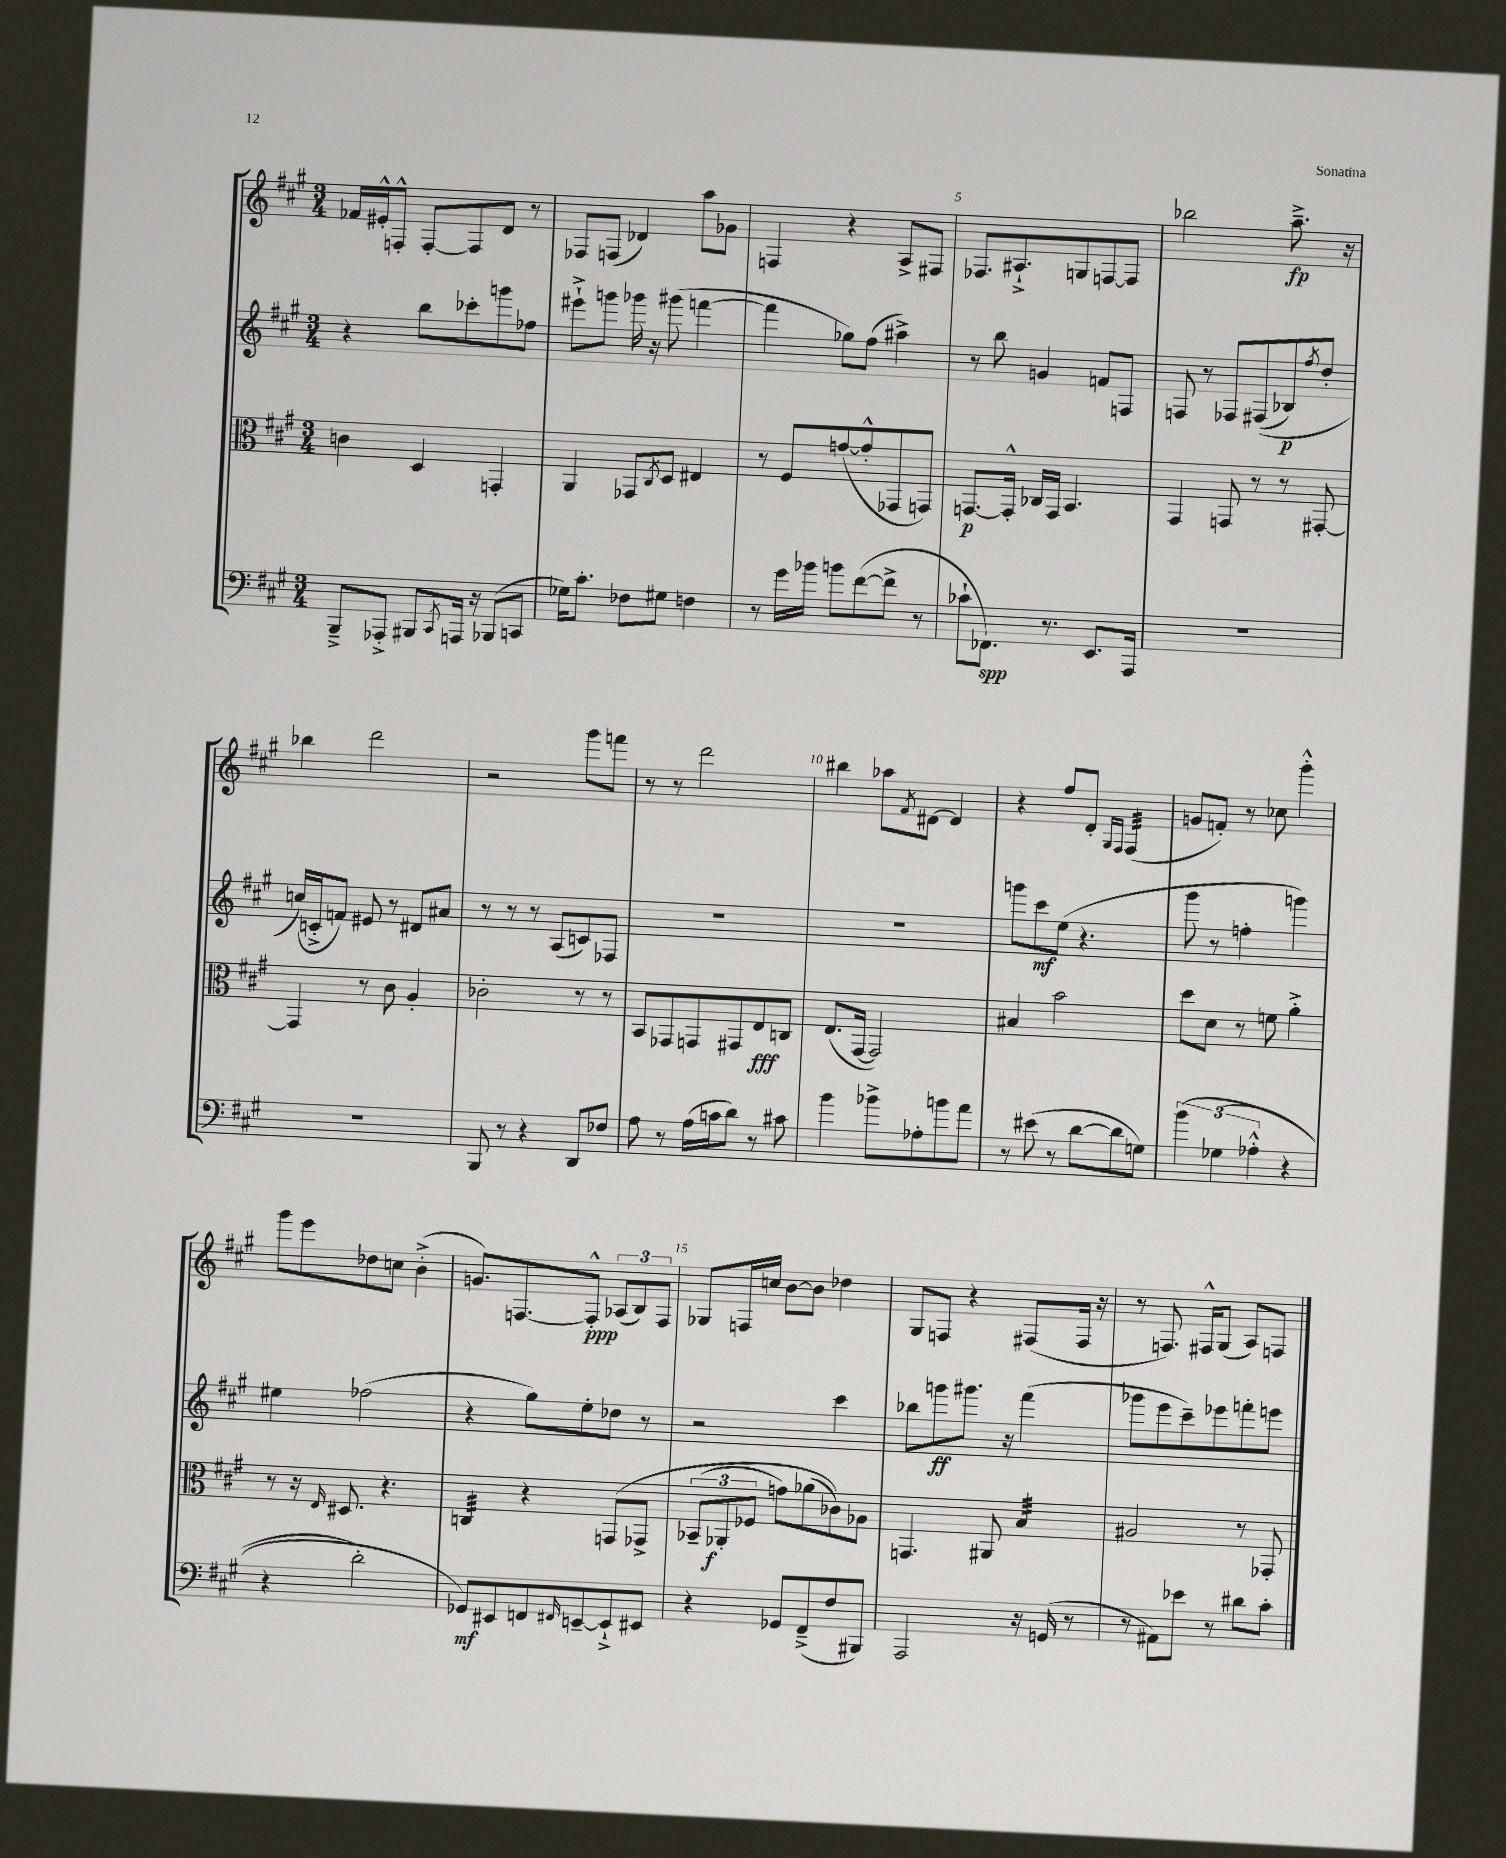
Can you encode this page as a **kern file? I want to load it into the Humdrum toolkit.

**kern	**kern	**kern	**kern
*staff4	*staff3	*staff2	*staff1
*clefF4	*clefC3	*clefG2	*clefG2
*k[f#c#g#]	*k[f#c#g#]	*k[f#c#g#]	*k[f#c#g#]
*M3/4	*M3/4	*M3/4	*M3/4
8BBB~^	4c	4r	16f-
.	.	.	16e#'^^
8AAA-'^	.	.	8F'^^
8BBB#	4D	8bb	[8F'
8qCC#	.	.	.
16AAA	.	8ccc-'	8F]
16r	.	.	.
(8BBB-	4GG'	8ggg	8d
8CC	.	8ff-	8r
=	=	=	=
16G-)	4AA	8eee#`^	8F-
8.c#'	.	.	.
.	.	8ggg	(8F
8F-	8GG-	16ggg-	4d-)
.	.	16r	.
.	8qC#	.	.
8G#	8D	(8ggg#	.
4F	4E#	[4fff	8aa
.	.	.	8g-
=	=	=	=
8r	8r	4fff]	4F
16g#	8F#	.	.
16b-	.	.	.
8b	([8g	8gg-)	4r
([8f#	8g'^^]	(8ff#	.
8f#^]	8GG-	4aa#^)	8A^
8r	8GG)	.	8F#
=	=	=	=
8c-`	[8.GG	8r	8.F-
8.FF-)	.	8bb	.
.	16GG'^^]	.	8.A#`^
.	16C-	4g	.
8.r	16GG	.	.
.	4.BB	.	8G
8.EE	.	8f	[8F
.	.	8F	8F]
16AAA	.	.	.
=	=	=	=
2.r	4GG#	8F	2bb-
.	.	8r	.
.	8GG	8F-	.
.	8r	&((8F#	.
.	8r	8B-)	8.aa~^
.	.	8qff#	.
.	[8GG#'	8dd'	.
.	.	.	16r
=	=	=	=
2.r	4GG#]	(16cc&)	4bb-
.	.	16c'^	.
.	.	8f)	.
.	8r	8e#	2ddd
.	8c#	8r	.
.	4A'	8d#	.
.	.	8a#	.
=	=	=	=
8BBB	2c-'	8r	2r
8r	.	8r	.
4r	.	8r	.
.	.	(8A	.
8DD	8r	8c)	8ggg#
8F-	8r	8F-	8fff
=	=	=	=
8A	8BB	2.r	8r
8r	8GG-	.	8r
(16A	8GG	.	2ddd
16c	.	.	.
8d)	8GG#	.	.
8r	8E	.	.
8c#	8C	.	.
=	=	=	=
4b	(8.E	2.r	4bb#
.	[16GG#	.	.
8b-^	2GG#])	.	8aa-
.	.	.	8qf#
8A-'	.	.	[8d#
8b	.	.	4d#]
8a	.	.	.
=	=	=	=
8r	4B#	8ggg	4r
(8e#	.	8ccc#	.
8r	2b	(8ee	8ff#
[8d	.	4.r	8d'
.	.	.	16qqG#
.	.	.	16qqF#
8d]	.	.	(4F#
8G)	.	.	.
=	=	=	=
&(6b	8dd	8ggg#	8g
.	8d	8r	8f')
(6G-	.	.	.
.	8r	4ff'	8r
6A-'^^	.	.	.
.	8f	.	8cc-
4r	4a'^	4ggg)	4ggg#'^^
=	=	=	=
4r	8r	4ee#	8ggg#
.	16r	.	8eee
.	16qqE	.	.
.	8.D#	.	.
2d')	.	(2ff-	8dd-
.	4.r	.	8cc
.	.	.	(4b'^
=	=	=	=
8GG-&)	4C	4r	8.g)
8EE#	.	.	.
.	.	.	[8.F
8FF	4r	8gg#)	.
16qqFF#	.	.	.
[8EE~	.	8ee'	8F'^^]
8EE`^]	&(8GG	8dd-	(12A-
.	.	.	12B)
8EE#	8GG-^	8r	.
.	.	.	12F
=	=	=	=
4r	(12BB-~	2r	8G-
.	12AA-'	.	.
.	.	.	16F
.	12F-	.	.
.	.	.	16cc
8GG-	8g)	.	[8b
(8FF#~^	(8a-	.	8b]
8F#	8c-)&)	4ccc#	4dd-
8BBB#)	8A-	.	.
=	=	=	=
2AAA	4.GG	8bb-	8G#
.	.	8ggg	8F
.	.	8.ggg#	4r
.	8AA#	.	.
.	.	16r	.
16r	4B	(4fff#	(8F#
(16GG	.	.	.
8r	.	.	16F#
.	.	.	16r
=	=	=	=
8r	2A#	8ggg-	8r
8AA#)	.	8eee	8.F)
8e-	.	8ccc#~)	.
.	.	.	16F#^^
8r	.	8eee-	(8G#
8d#	8r	8fff'	8A)
8c#'	8GG-'	8eee	8F
==	==	==	==
*-	*-	*-	*-
